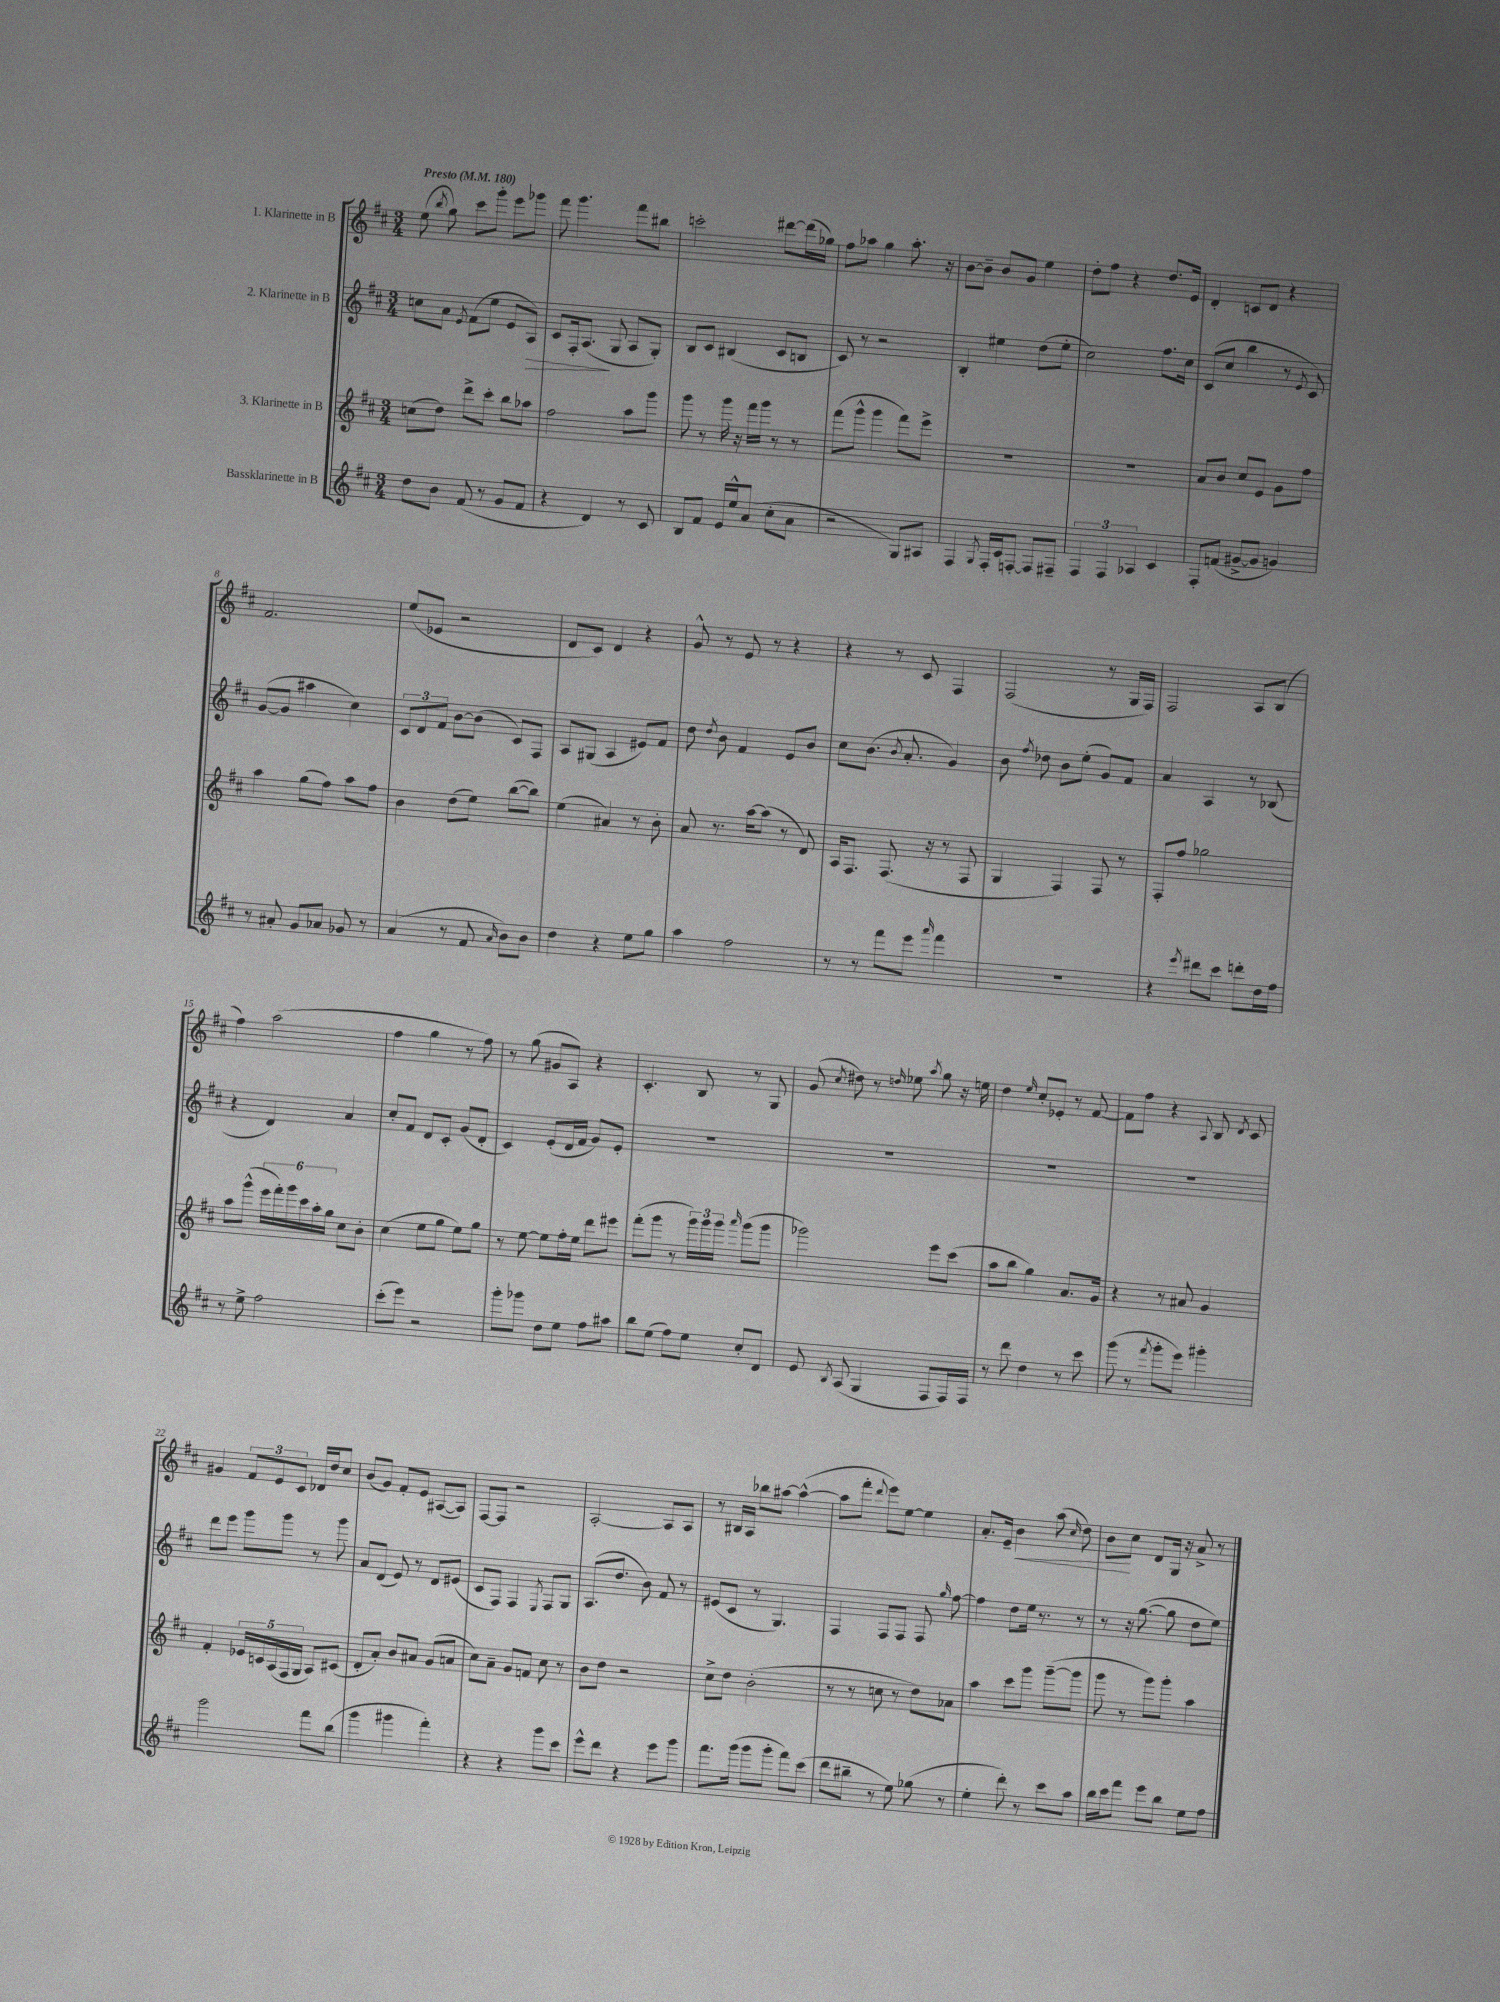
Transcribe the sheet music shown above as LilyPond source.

<<
\new StaffGroup <<
\new Staff = "s0" \with { instrumentName = "1. Klarinette in B" } {
    \clef treble \key d \major \numericTimeSignature \time 3/4 \tempo "Presto" 4 = 180
    \autoBeamOff e''8( \acciaccatura { b''8 } g''8) cis'''8[ g'''8]-. e'''8[ ges'''8] |
    fis'''8 g'''4. fis'''8[ bis''8] |
    c'''2-. dis'''8[~ dis'''16( ges''16]) |
    fis''8[ aes''8] g''4 aes''8.-. r16 |
    b'8[~ b'8]-- b'8[ g'8] e''4 |
    d''8[-. fis''8] r4 d''8.[ e'16] |
    d'4-. c'8[ d'8] r4 |
    fis'2. |
    e''8[( ees'8] r2 |
    d'8[ cis'8]) d'4 r4 |
    g'8-^ r8 e'8 r8 r4 |
    r4 r8 cis'8 fis4 |
    fis2( r8 g16[ fis16]) |
    fis2 a8[ b8]( |
    fis''4) a''2( |
    fis''4 g''4 r8 fis''8) |
    r8 g''8( gis'8[ a8]) r4 |
    cis'4.-. b8 r8 g8 |
    g'8( \acciaccatura { cis''8 } dis''8) r8 \grace { d''16 } ees''8 \acciaccatura { a''8 } g''8 r16 e''16 |
    d''4 \grace { e''16 } cis''8[-. ees'8]-. r8 fis'8~ |
    fis'8[ fis''8] r4 \appoggiatura { a8 } b8 \acciaccatura { d'8 } cis'8 |
    gis'4 \tuplet 3/2 { fis'8[ e'8 cis'8] } des'16[ d''16 cis''8] |
    b'8[( g'8]) fis'8[-. e'8] ais8[~( ais8]) |
    fis8[~ fis8] r2 |
    a2~-. a8[ a8] |
    r8 bis16[ a16] bes''8[ ais''8]~ ais''4~-^( |
    ais''8[ fis'''8]-. \appoggiatura { d'''8 } e'''8[) e''8]~ e''4 |
    a'8.[-. e'16]-- b'4\< a''8( \grace { cis''16 } d''8) |
    b'8[\! cis''8] d'8[ g16] r16 a'8-> r8 \bar "|." |
}
\new Staff = "s1" \with { instrumentName = "2. Klarinette in B" } {
    \clef treble \key d \major \numericTimeSignature \time 3/4
    \autoBeamOff c''8[ a'8] \acciaccatura { e'8 } fis'8[( e''8] e'8[ a8]\>) |
    cis'8[ fis16-. a8.]\!( g8 a8[ g8]-.) |
    b8[ cis'8] bis4( cis'8[ b8] |
    cis'8) r8 r2 |
    b4-. eis''4 d''8[( eis''8]-. |
    cis''2) fis''8.[ cis''16] |
    cis'8[( cis''8] b''4 r8 \acciaccatura { e'8 } cis'8) |
    g'8[~( g'8] ais''4 cis''4) |
    \tuplet 3/2 { cis'8[ d'8 fis'8] } b'8[~ b'8]( cis'8[) fis8] |
    a8[ gis8]( a4 eis'8[) fis'8] |
    d''8 \acciaccatura { d''8 } b'8 fis'4 e'8[ b'8] |
    cis''8[ b'8.]( \acciaccatura { b'8 } a'8.-. g'4) |
    b'8 \acciaccatura { fis''8 } des''8 b'8[ e''8]-.( g'8[) fis'8] |
    a'4 a4 r8 bes8( |
    r4 d'4) a'4 |
    cis''8[-. fis'8] d'8[ cis'8]-. g'8[( d'8]-. |
    cis'4) e'8[-.( d'16 fis'16] g'8[) e'8]-. |
    R2. |
    R2. |
    R2. |
    R2. |
    d'''8[ e'''8] g'''8[ g'''8] r8 g'''8 |
    a'8[ d'8]( e'8) r8 d'8[ eis'8]( |
    cis'8[ fis8]) fis4 \acciaccatura { e8 } fis8[ g8] |
    a8.[( d''8.] b'8) fis'8 r8 |
    eis'8[( cis'8] r8 g4.) |
    fis4 fis8[ fis8] fis8 \grace { g''16 } fis''8~ |
    fis''4 d''8[ e''16] r8. r8 |
    r8 r16 g''8.~( g''8 d''8[ e''8]) \bar "|." |
}
\new Staff = "s2" \with { instrumentName = "3. Klarinette in B" } {
    \clef treble \key d \major \numericTimeSignature \time 3/4
    \autoBeamOff c''8[( d''8]) d'''8[-> cis'''8]-. b''8[ aes''8] |
    fis''2 a''8[ g'''8] |
    g'''8 r8 g'''16 r16 fis'''16[ g'''16] r8 r8 |
    fis'''8[( g'''8]-^ g'''4 fis'''8[) e'''8]-> |
    R2. |
    R2. |
    a'8[ b'8] cis''8[ e'8] g'8[ fis''8] |
    a''4 g''8[( fis''8]) a''8[ fis''8] |
    b'4 d''8[( e''8]) b''8[~( b''8]) |
    e''4( ais'4) r8 b'8-. |
    a'8 r8. a''16[~ a''8]( r8 d'8) |
    a16[ fis8.] fis8.( r16 r8 fis8 |
    g4 fis4) fis8 r8 |
    fis8[-. fis''8] ges''2 |
    a''8[ g'''8]-^( \tuplet 6/4 { e'''16[ fis'''16-.) g'''16 cis'''16 a''16-. g''16] } cis''8[ b'8]-. |
    cis''4( e''8[ g''8] e''8[) g''8] |
    r8 e''8~ e''8[ fis''16-. e''16] d'''8[ eis'''8] |
    fis'''8[-.( g'''8] r8 \tuplet 3/2 { g'''16[) g'''16 g'''16] } \grace { a'''16 } g'''8[( g'''8] |
    ges'''2) e'''8[ cis'''8]( |
    a''8[ b''8] g''4) a'8.[ g'16] |
    r4 r8 ais'8 g'4 |
    fis'4-. \tuplet 5/4 { ees'16[ c'16 a16( fis16 g16] } a8[) cis'8]( |
    d'8[-. a'8]-.) b'8[ ais'8] g'8[( a'8] |
    cis''8[) a'8]-- g'8[ f'8] cis''8 r8 |
    b'8[ d''8] r2 |
    cis''8[-> d''8] b'2-.( |
    r8 r8 c''8 r8 d''8[) aes'8] |
    a''4 cis'''8[ g'''8] g'''8[~--( g'''8] |
    g'''8 r8 g'''8[) g'''8]-. a''4 \bar "|." |
}
\new Staff = "s3" \with { instrumentName = "Bassklarinette in B" } {
    \clef treble \key d \major \numericTimeSignature \time 3/4
    \autoBeamOff d''8[ b'8] fis'8( r8 g'8[ fis'8] |
    r4 d'4) r8 cis'8 |
    b8[ fis'8] e'16[ e''16-^ a'8]( cis''8[-. a'8] |
    r2 g8[) ais8] |
    fis4 \acciaccatura { g8 } fis16[-. cis'16 f8]~-. f8[ fis8]-- |
    \tuplet 3/2 { fis4 fis4 aes4 } cis'4 |
    fis8[-. f'8]( gis'8[~-> gis'8] g'4) |
    r8 ais'8-. g'8[ aes'8] ges'8 r8 |
    a'4( r8 fis'8 \grace { a'16 } b'8[) b'8] |
    d''4 r4 e''8[ g''8] |
    a''4 fis''2 |
    r8 r8 fis'''8[ e'''8] \grace { a'''16 } fis'''4 |
    R2. |
    r4 \acciaccatura { e'''8 } dis'''8[ cis'''8] d'''8[-. d''16 fis''16] |
    r8 e''8-> fis''2 |
    cis'''8[-.( e'''8]) r2 |
    g'''8[-. ges'''8] d''8[ e''8] fis''8[ ais''8] |
    b''8[ e''8]( fis''8[) e''8] cis''8[-. d'8] |
    e'8 \acciaccatura { b8 } a8( g4 fis8[ fis16) fis16] |
    r8 d'''8 d''4 r8 cis'''8 |
    g'''8( r8 \acciaccatura { fis'''8 } g'''8[-. e'''8]) gis'''4-. |
    g'''2 fis'''8[ b''8]( |
    g'''4 gis'''4 fis'''4-.) |
    r4 r4 g'''8[ cis'''8] |
    e'''8[-^ d'''8] r4 e'''8[ g'''8] |
    fis'''8.[ g'''16]( g'''8[ g'''8]-. fis'''8[) cis'''8]( |
    d'''8[ bis''8]-- r8 e''8) ges''8( r8 |
    e''4-. d'''8-.) r8 cis'''8[ a''8] |
    b''16[ cis'''16 fis'''8] e'''8[ b''8] e''8[ fis''8] \bar "|." |
}
>>
>>
